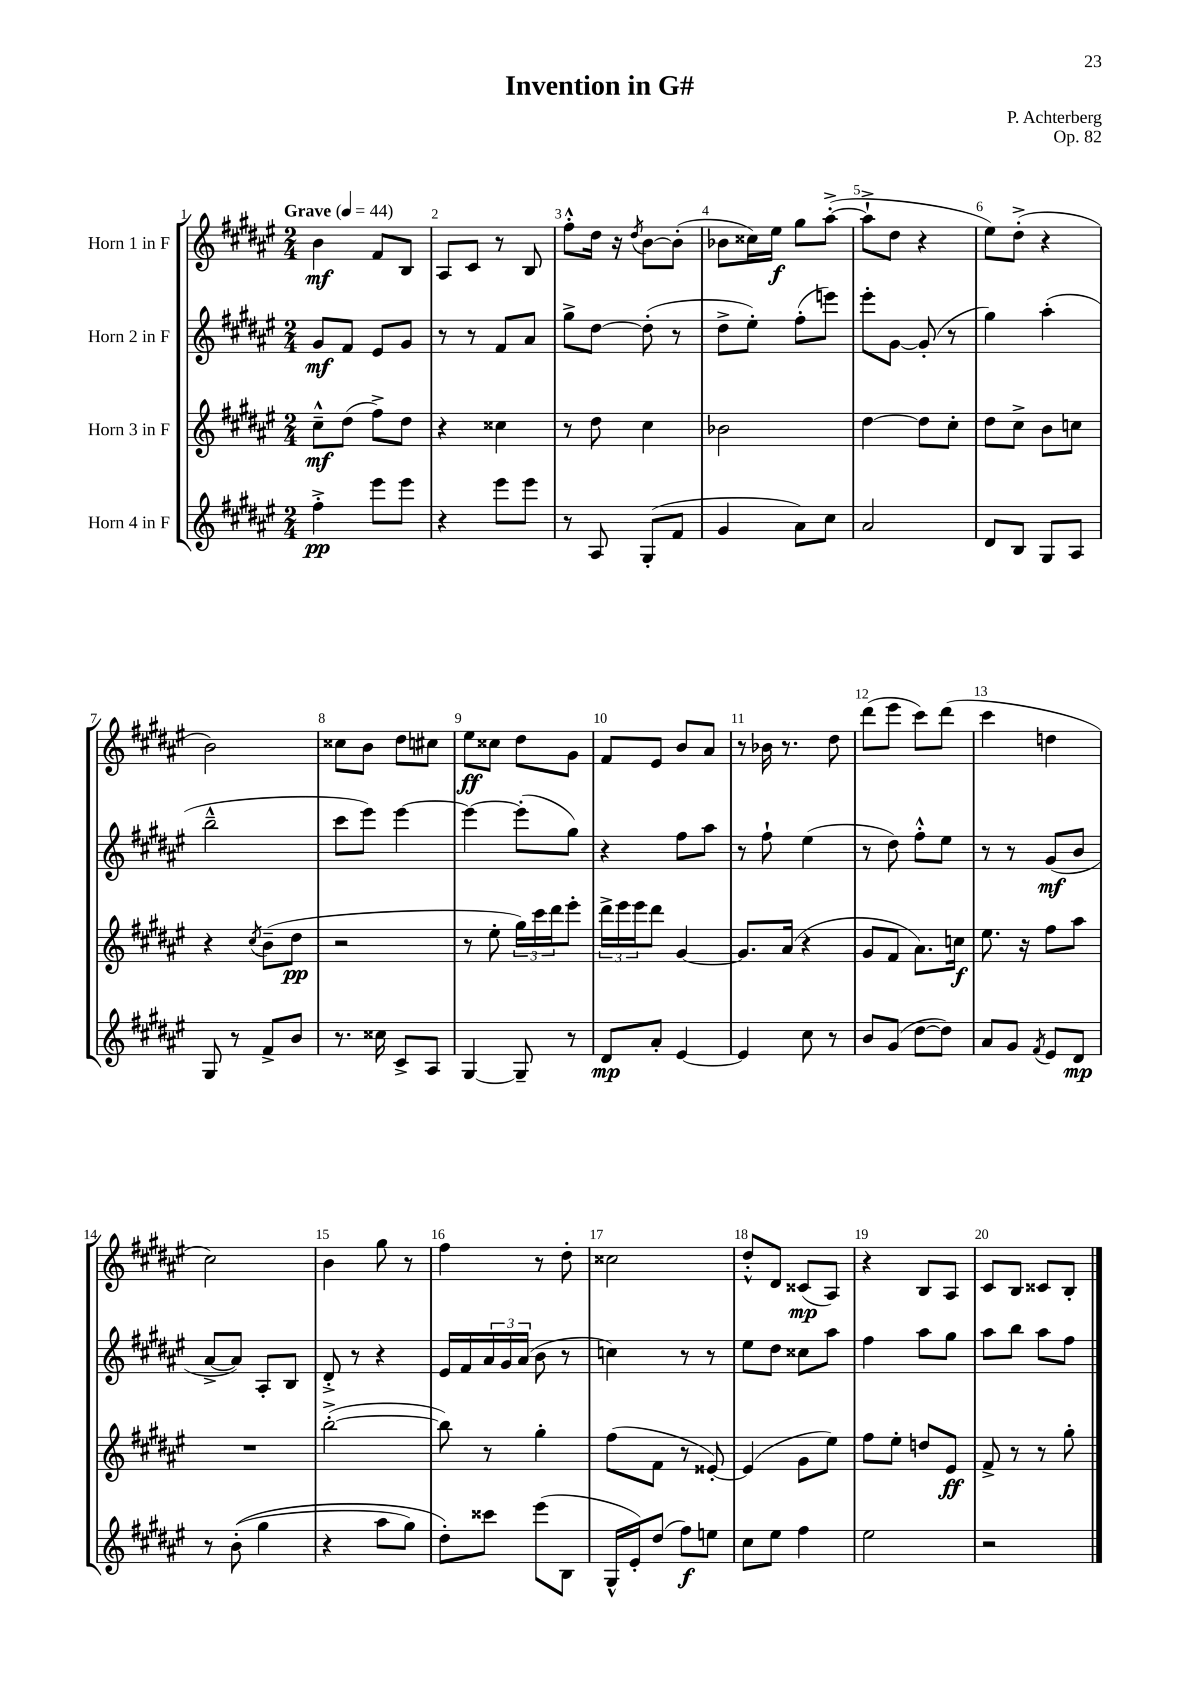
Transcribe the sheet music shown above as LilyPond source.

\header { title = "Invention in G#" composer = "P. Achterberg" opus = "Op. 82" }
<<
\new StaffGroup <<
\new Staff = "s0" \with { instrumentName = "Horn 1 in F" } {
    \clef treble \key fis \major \numericTimeSignature \time 2/4 \tempo "Grave" 4 = 44
    b'4\mf fis'8 b8 |
    ais8 cis'8 r8 b8 |
    fis''8-.-^ dis''16 r16 \acciaccatura { dis''8 } b'8~ b'8-.( |
    bes'8 cisis''16) eis''16\f gis''8 ais''8~-.->( |
    ais''8-!-> dis''8 r4 |
    eis''8) dis''8-.->( r4 |
    b'2) |
    cisis''8 b'8 dis''8 cis''8 |
    eis''8\ff cisis''8 dis''8 gis'8 |
    fis'8 eis'8 b'8 ais'8 |
    r8 bes'16 r8. dis''8 |
    dis'''8( eis'''8 cis'''8) dis'''8( |
    cis'''4 d''4 |
    cis''2) |
    b'4 gis''8 r8 |
    fis''4 r8 dis''8-. |
    cisis''2 |
    dis''8-.-^ dis'8 cisis'8\mp( ais8) |
    r4 b8 ais8 |
    cis'8 b8 cisis'8 b8-. \bar "|." |
}
\new Staff = "s1" \with { instrumentName = "Horn 2 in F" } {
    \clef treble \key fis \major \numericTimeSignature \time 2/4
    gis'8\mf fis'8 eis'8 gis'8 |
    r8 r8 fis'8 ais'8 |
    gis''8-> dis''8~ dis''8-.( r8 |
    dis''8-> eis''8-.) fis''8-.( e'''8) |
    eis'''8-. gis'8~ gis'8-.( r8 |
    gis''4) ais''4-.( |
    b''2---^ |
    cis'''8 eis'''8) eis'''4~ |
    eis'''4~ eis'''8-.( gis''8) |
    r4 fis''8 ais''8 |
    r8 fis''8-! eis''4( |
    r8 dis''8) fis''8-.-^ eis''8 |
    r8 r8 gis'8\mf( b'8 |
    ais'8~-> ais'8) ais8-. b8 |
    dis'8-.-> r8 r4 |
    eis'16 fis'16 \tuplet 3/2 { ais'16 gis'16 ais'16( } b'8 r8 |
    c''4) r8 r8 |
    eis''8 dis''8 cisis''8 ais''8 |
    fis''4 ais''8 gis''8 |
    ais''8 b''8 ais''8 fis''8 \bar "|." |
}
\new Staff = "s2" \with { instrumentName = "Horn 3 in F" } {
    \clef treble \key fis \major \numericTimeSignature \time 2/4
    cis''8---^\mf dis''8( fis''8->) dis''8 |
    r4 cisis''4 |
    r8 dis''8 cis''4 |
    bes'2 |
    dis''4~ dis''8 cis''8-. |
    dis''8 cis''8-> b'8 c''8 |
    r4 \acciaccatura { cis''8 } b'8--( dis''8\pp |
    r2 |
    r8 eis''8-. \tuplet 3/2 { gis''16) cis'''16 dis'''16 } eis'''8-. |
    \tuplet 3/2 { dis'''16-> eis'''16 eis'''16 } dis'''8 gis'4~ |
    gis'8. ais'16( r4 |
    gis'8 fis'8 ais'8.) c''16\f |
    eis''8. r16 fis''8 ais''8 |
    R2 |
    b''2~-.->( |
    b''8) r8 gis''4-. |
    fis''8( fis'8 r8 eisis'8~-.) |
    eisis'4( gis'8 eis''8) |
    fis''8 eis''8-. d''8 eis'8\ff |
    fis'8-> r8 r8 gis''8-. \bar "|." |
}
\new Staff = "s3" \with { instrumentName = "Horn 4 in F" } {
    \clef treble \key fis \major \numericTimeSignature \time 2/4
    fis''4-.->\pp eis'''8 eis'''8 |
    r4 eis'''8 eis'''8 |
    r8 ais8 gis8-.( fis'8 |
    gis'4 ais'8) cis''8 |
    ais'2 |
    dis'8 b8 gis8 ais8 |
    gis8 r8 fis'8-> b'8 |
    r8. cisis''16 cis'8-> ais8 |
    gis4~ gis8-- r8 |
    dis'8\mp ais'8-. eis'4~ |
    eis'4 cis''8 r8 |
    b'8 gis'8( dis''8~ dis''8) |
    ais'8 gis'8 \acciaccatura { fis'8 } eis'8 dis'8\mp |
    r8 b'8-.(\( gis''4 |
    r4 ais''8 gis''8) |
    dis''8-.\) cisis'''8 eis'''8( b8 |
    gis16-^ eis'16-.) dis''8( fis''8\f) e''8 |
    cis''8 eis''8 fis''4 |
    eis''2 |
    r2 \bar "|." |
}
>>
>>
\layout { \context { \Score \override BarNumber.break-visibility = ##(#f #t #t) barNumberVisibility = #all-bar-numbers-visible } }
